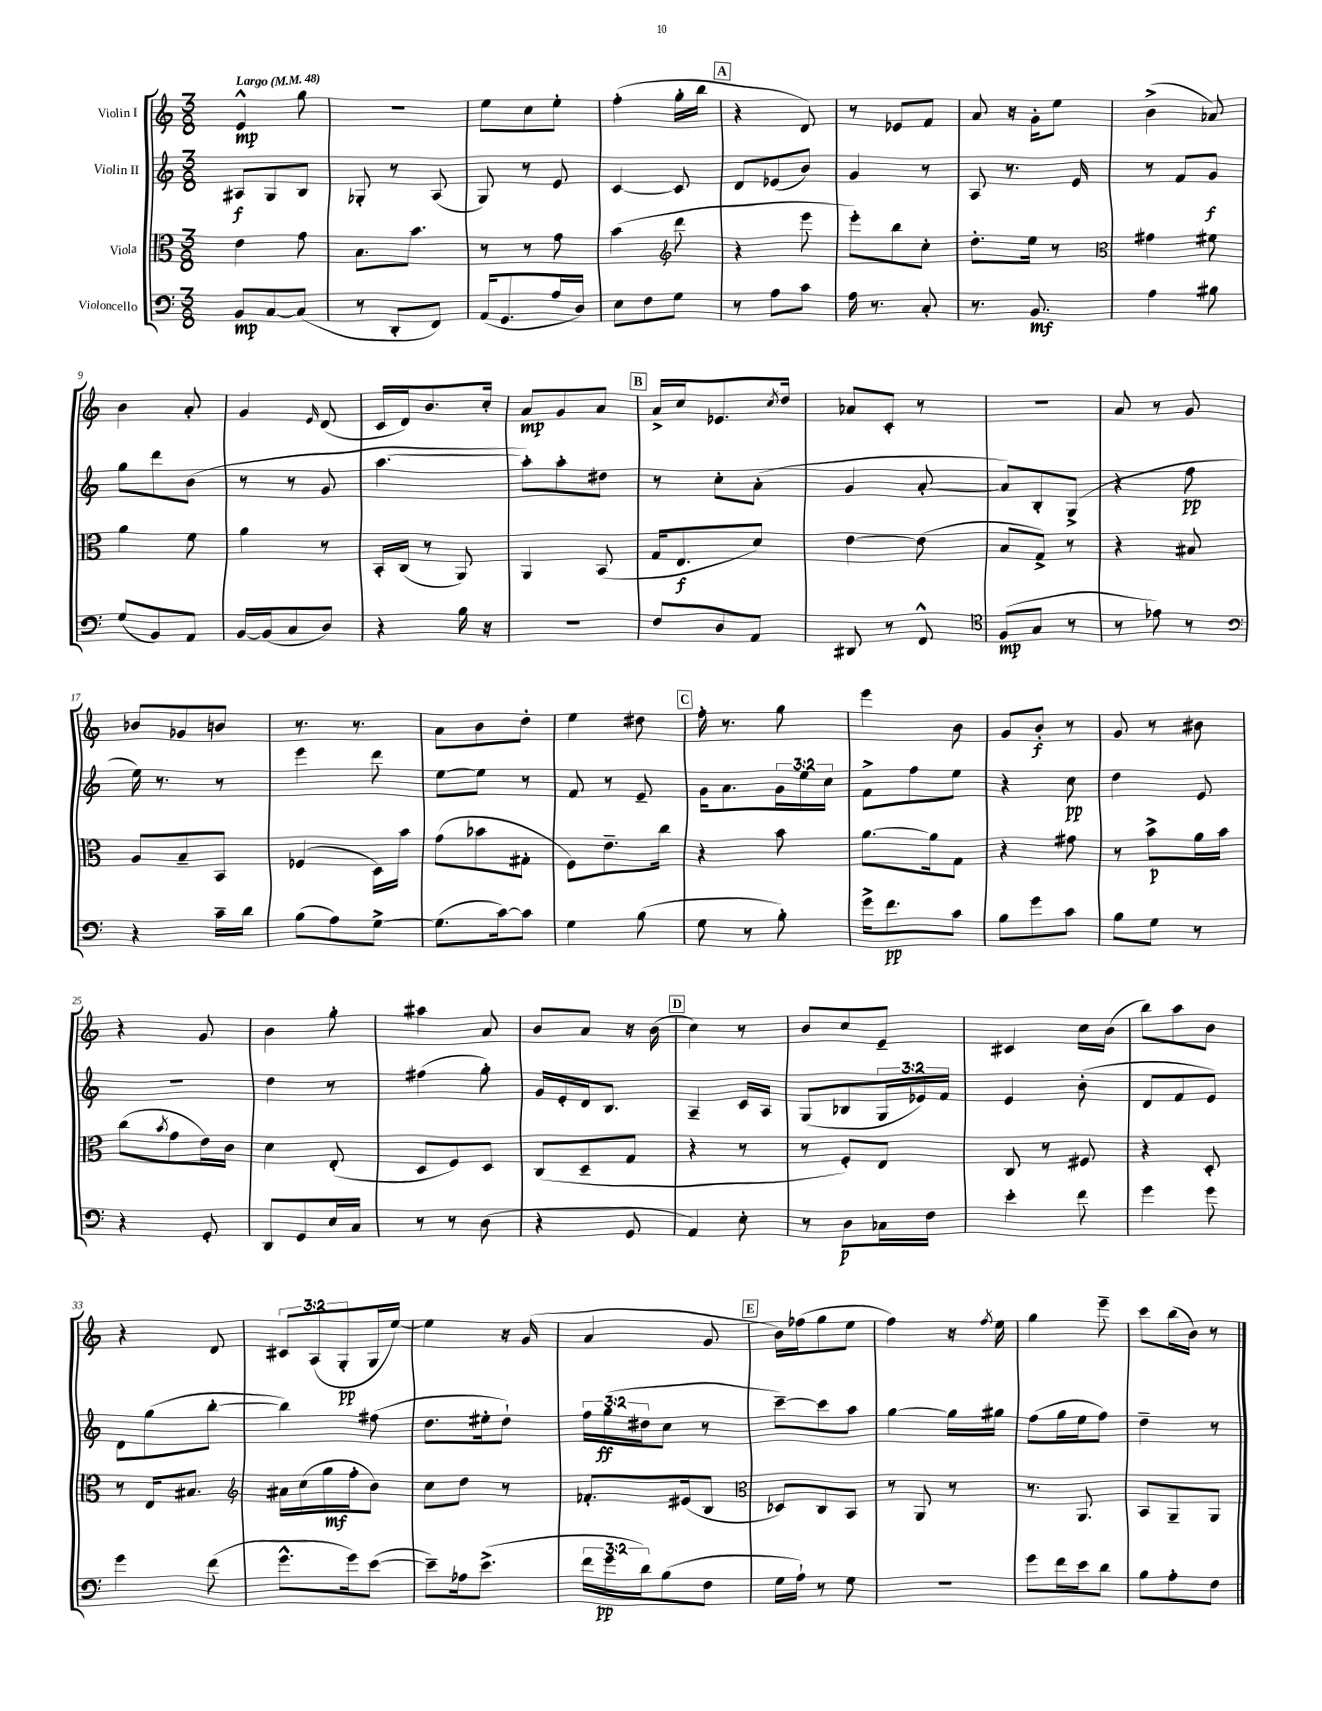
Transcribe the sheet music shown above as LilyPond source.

<<
\new StaffGroup <<
\new Staff = "s0" \with { instrumentName = "Violin I" } {
    \clef treble \key c \major \numericTimeSignature \time 3/8 \override Staff.TupletNumber.text = #tuplet-number::calc-fraction-text \tempo "Largo" 4 = 48
    e'4-^\mp g''8 |
    R4. |
    e''8 c''8 e''8-. |
    f''4-.( g''16-. b''16 |
    \mark \markup { \box "A" } r4 d'8) |
    r8 ees'8 f'8 |
    a'8 r16 g'16-. e''8 |
    b'4->( aes'8) |
    b'4 a'8-. |
    g'4 \grace { e'16 } d'8( |
    c'16 d'16) b'8. c''16-. |
    a'8\mp g'8 a'8 |
    \mark \markup { \box "B" } a'16-> c''16 ees'8. \acciaccatura { c''8 } d''16 |
    aes'8 c'8-. r8 |
    R4. |
    a'8 r8 g'8 |
    bes'8 ges'8 b'8 |
    r8. r8. |
    a'8 b'8 d''8-. |
    e''4 dis''8 |
    \mark \markup { \box "C" } f''16-. r8. g''8 |
    e'''4 b'8 |
    g'8 b'8-.\f r8 |
    g'8 r8 bis'8 |
    r4 g'8 |
    b'4 g''8-. |
    ais''4 a'8 |
    b'8 a'8 r16 b'16( |
    \mark \markup { \box "D" } c''4) r8 |
    b'8 c''8 e'8-- |
    cis'4 c''16 b'16( |
    b''8) a''8 b'8 |
    r4 d'8 |
    \tuplet 3/2 { cis'8 a8( g8-.\pp } g16 e''16~) |
    e''4 r16 g'16( |
    a'4 g'8 |
    \mark \markup { \box "E" } b'16) fes''16( g''8 e''8 |
    f''4) r16 \acciaccatura { f''8 } e''16 |
    g''4 e'''8-- |
    c'''8 b''16( b'16) r8 \bar "|." |
}
\new Staff = "s1" \with { instrumentName = "Violin II" } {
    \clef treble \key c \major \numericTimeSignature \time 3/8 \override Staff.TupletNumber.text = #tuplet-number::calc-fraction-text
    ais8\f g8 b8 |
    ges8-. r8 a8( |
    g8) r8 e'8 |
    c'4~ c'8 |
    \mark \markup { \box "A" } d'8 ees'8( b'8) |
    g'4 r8 |
    a8 r8. e'16 |
    r8 f'8 g'8\f |
    g''8 d'''8 b'8( |
    r8 r8 g'8 |
    a''4.~ |
    a''8-.) a''8-. dis''8 |
    \mark \markup { \box "B" } r8 c''8-. a'8-.( |
    g'4 a'8~-. |
    a'8) b8-. g8->( |
    r4 f''8\pp |
    e''16) r8. r8 |
    e'''4 d'''8 |
    e''8~ e''8 r8 |
    f'8 r8 e'8-- |
    \mark \markup { \box "C" } g'16 a'8. \tuplet 3/2 { g'16 e''16 c''16 } |
    f'8-> f''8 e''8 |
    r4 c''8\pp |
    d''4 e'8 |
    R4. |
    d''4 r8 |
    fis''4( g''8-.) |
    g'16 e'16-. d'16 b8. |
    \mark \markup { \box "D" } a4-- c'16 a16 |
    g8( bes8 \tuplet 3/2 { g16 ees'16) f'16 } |
    e'4 b'8-.( |
    d'8 f'8 e'8) |
    d'8 g''8( b''8~-. |
    b''4) fis''8( |
    d''8. eis''16-. d''8-!) |
    \tuplet 3/2 { f''16 g''16\ff( dis''16 } c''8 r8 |
    \mark \markup { \box "E" } c'''8~--) c'''8 a''8 |
    g''4~ g''16 gis''16 |
    f''8( g''16 e''16 f''8) |
    d''4-- r8 \bar "|." |
}
\new Staff = "s2" \with { instrumentName = "Viola" } {
    \clef alto \key c \major \numericTimeSignature \time 3/8
    e'4 g'8 |
    b8. b'8. |
    r8 r8 g'8 |
    b'4( \clef treble d'''8 |
    \mark \markup { \box "A" } r4 e'''8 |
    e'''8-.) b''8 c''8-. |
    d''8.-. e''16 r8 |
    \clef alto gis'4 fis'8 |
    a'4 f'8 |
    a'4 r8 |
    b,16-. c16( r8 a,8) |
    a,4 b,8( |
    \mark \markup { \box "B" } g16 e8.\f d'8) |
    e'4~ e'8( |
    b8 g8->) r8 |
    r4 bis8 |
    a8 b8-- b,8 |
    fes4( d16) b'16 |
    g'8( bes'8 gis8-. |
    f8) e'8.-- c''16 |
    \mark \markup { \box "C" } r4 b'8 |
    a'8.~ a'16 g8 |
    r4 gis'8 |
    r8 b'8->\p a'16 b'16 |
    c''8( \acciaccatura { b'8 } g'8 e'16) c'16 |
    d'4 e8-.( |
    d8 f8) d8 |
    c8( d8-- g8 |
    \mark \markup { \box "D" } r4 r8 |
    r8 f8-.) e8 |
    c8 r8 fis8 |
    r4 d8-. |
    r8 e16 bis8. |
    \clef treble ais'16 c''16( g''16\mf f''16-. b'8) |
    c''8 d''8 r8 |
    fes'8.-. eis'16( b8 |
    \mark \markup { \box "E" } \clef alto des8) c8 b,8 |
    r8 a,8 r8 |
    r8. a,8. |
    b,8 a,8-- a,8 \bar "|." |
}
\new Staff = "s3" \with { instrumentName = "Violoncello" } {
    \clef bass \key c \major \numericTimeSignature \time 3/8 \override Staff.TupletNumber.text = #tuplet-number::calc-fraction-text
    b,8\mp c8~ c8( |
    r8 d,8-. f,8) |
    a,16( g,8. a16 d16) |
    e8 f8 g8 |
    \mark \markup { \box "A" } r8 a8 c'8 |
    a16 r8. c8-. |
    r8. b,8.\mf |
    a4 bis8 |
    g8( b,8) a,8 |
    b,16~ b,16( c8 d8) |
    r4 b16 r16 |
    r4. |
    \mark \markup { \box "B" } f8 d8 a,8 |
    dis,8 r8 f,8-^ |
    \clef tenor f8\mp( g8 r8 |
    r8 ees'8) r8 |
    \clef bass r4 c'16-- d'16 |
    b8( a8) g8~-> |
    g8.( c'16~) c'8 |
    g4 b8( |
    \mark \markup { \box "C" } g8 r8 b8-.) |
    g'16-> f'8.\pp c'8 |
    b8 g'8 c'8 |
    b8 g8 r8 |
    r4 g,8-. |
    d,8 g,8 e16 c16 |
    r8 r8 d8( |
    r4 g,8 |
    \mark \markup { \box "D" } a,4) e8-. |
    r8 d8\p ces16 f16 |
    e'4-. f'8 |
    g'4 g'8 |
    g'4 f'8( |
    g'8.-^ g'16) e'8~( |
    e'8--) aes16 e'8.->( |
    \tuplet 3/2 { f'16 g'16\pp d'16) } b8( f8 |
    \mark \markup { \box "E" } g16 a16-!) r8 g8 |
    R4. |
    g'8 f'16 e'16 d'8 |
    b8 a8-. f8 \bar "|." |
}
>>
>>
